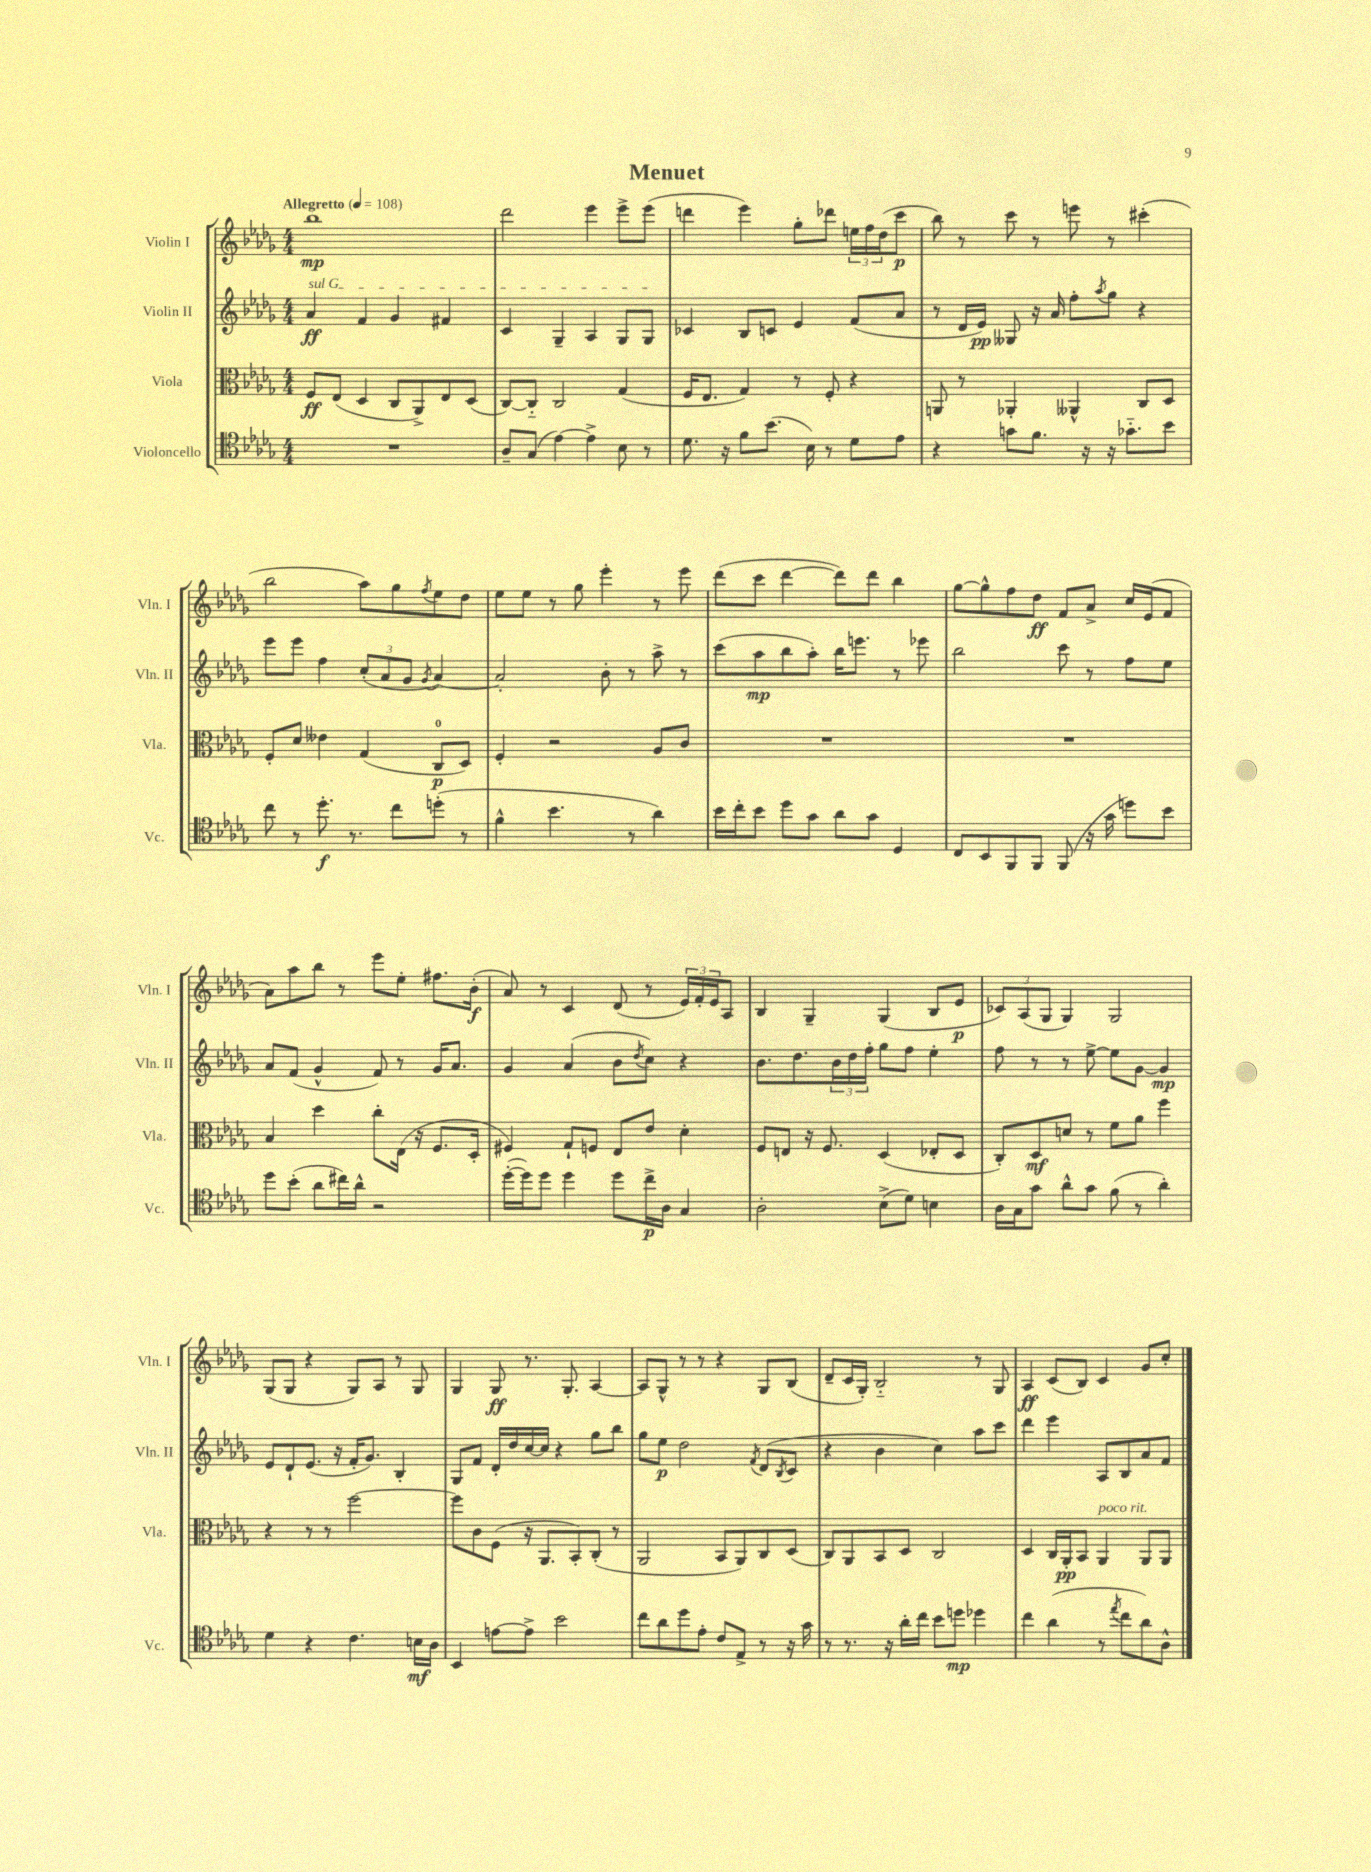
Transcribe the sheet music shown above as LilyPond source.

\header { title = "Menuet" }
<<
\new StaffGroup <<
\new Staff = "s0" \with { instrumentName = "Violin I" shortInstrumentName = "Vln. I" } {
    \clef treble \key des \major \numericTimeSignature \time 4/4 \tempo "Allegretto" 4 = 108
    bes''1\mp |
    des'''2 ees'''4 ees'''8-> ees'''8( |
    d'''4 ees'''4) ges''8-. des'''8 \tuplet 3/2 { e''16 f''16 des''16( } c'''8\p |
    bes''8) r8 c'''8 r8 e'''8 r8 cis'''4-.( |
    bes''2 aes''8) ges''8 \acciaccatura { f''8 } ees''8 des''8 |
    ees''8 ees''8 r8 ges''8 ees'''4-. r8 ees'''8 |
    des'''8( c'''8 des'''4~ des'''8) des'''8 bes''4 |
    ges''8~ ges''8-^ f''8 des''8\ff f'8 aes'8-> c''16 ees'16( f'8 |
    aes'8) aes''8 bes''8 r8 ees'''8 ees''8-. fis''8. bes'16-.\f( |
    aes'8) r8 c'4 des'8( r8 \tuplet 3/2 { ees'16) f'16-. ees'16 } aes8 |
    bes4 ges4-- ges4( bes8 ees'8\p |
    \tuplet 3/2 { ces'8) aes8( ges8 } ges4) ges2 |
    ges8( ges8 r4 ges8) aes8 r8 ges8 |
    ges4 ges8\ff r8. ges8.-. aes4~ |
    aes8 ges8-^ r8 r8 r4 ges8 bes8( |
    des'8-- c'16 ges16-.) bes2-_ r8 ges8 |
    aes4\ff c'8( bes8) c'4 ges'8 c''8-. \bar "|." |
}
\new Staff = "s1" \with { instrumentName = "Violin II" shortInstrumentName = "Vln. II" } {
    \clef treble \key des \major \numericTimeSignature \time 4/4
    \once \override TextSpanner.bound-details.left.text = \markup { \italic "sul G" } aes'4\ff\startTextSpan f'4 ges'4 fis'4 |
    c'4 ges4-- aes4 ges8 ges8\stopTextSpan |
    ces'4 bes8 c'8 ees'4 f'8( aes'8 |
    r8 des'16 ees'16\pp) geses8 r16 aes'16 f''8-. \acciaccatura { aes''8 } ges''8 r4 |
    ees'''8 ees'''8 f''4 \tuplet 3/2 { c''8-.( aes'8 ges'8 } \acciaccatura { ges'8 } aes'4~) |
    aes'2-. bes'8-. r8 aes''8-> r8 |
    c'''8( aes''8\mp bes''8 aes''8-.) bes''16 e'''8. r8 ees'''8 |
    bes''2 c'''8 r8 f''8 ees''8 |
    aes'8 f'8( ges'4-^ f'8) r8 ges'16 aes'8. |
    ges'4 aes'4( bes'8 \acciaccatura { des''8 } c''8) r4 |
    bes'8. des''8. \tuplet 3/2 { bes'16 des''16 f''16-. } ges''8 f''8 ees''4-. |
    f''8 r8 r8 ees''8~-> ees''8 ges'8~ ges'4\mp |
    ees'8 des'8-! ees'8.( r16 f'16-. ges'8.) bes4-. |
    ges8 f'8 des'16-. des''16 c''16~ c''16 r4 ges''8 bes''8 |
    ges''8 ees''8\p des''2 \acciaccatura { f'8 } des'8( \acciaccatura { bes8 } c'8 |
    r4 bes'4 c''4) aes''8 c'''8 |
    des'''4 ees'''4 aes8 bes8 aes'8 f'8 \bar "|." |
}
\new Staff = "s2" \with { instrumentName = "Viola" shortInstrumentName = "Vla." } {
    \clef alto \key des \major \numericTimeSignature \time 4/4
    f8\ff ees8( des4 c8 aes,8->) ees8 des8( |
    c8~) c8-_ c2 ges4( |
    f16 ees8. ges4) r8 f8-. r4 |
    a,8 r8 aes,4-. aeses,4-^ c8 des8 |
    f8-. des'8 eeses'4 ges4( c8-0\p des8) |
    f4-. r2 aes8 c'8 |
    R1 |
    R1 |
    bes4 des''4 c''8-. ees16( r16 f8. des16-. |
    fis4) ges8-! f8 ees8 ees'8 des'4-. |
    f8 e8 r16 f8. des4( ees8-. des8 |
    c8-.) des8\mf d'8 r8 f'8 aes'8 f''4 |
    r4 r8 r8 f''2~ |
    f''8 c'8 f8( r16 aes,8. bes,8-.) c8-.( r8 |
    aes,2 bes,8 aes,8) c8 des8( |
    c8) aes,8 bes,8 des8 c2 |
    des4 c16 aes,16-.\pp bes,8 aes,4^\markup { \italic "poco rit." } aes,8 aes,8 \bar "|." |
}
\new Staff = "s3" \with { instrumentName = "Violoncello" shortInstrumentName = "Vc." } {
    \clef tenor \key des \major \numericTimeSignature \time 4/4
    R1 |
    aes8-- ges8( ees'4~) ees'4-> bes8 r8 |
    des'8. r16 f'8 bes'8.( bes16) r8 des'8 ees'8 |
    r4 g'8 f'8. r16 r16 ges'8.-_ bes'8 |
    c''8 r8 des''8.-.\f r8. c''8 d''8-.( r8 |
    f'4-^ bes'4. r8 aes'4) |
    bes'16 c''16-. bes'8 des''8 ges'8 aes'8 ges'8 des4 |
    c8 bes,8 f,8 f,8 f,8( r16 ges'16 d''8) bes'8 |
    des''8 bes'8-.( aes'8 cis''16) aes'16-^ r2 |
    des''16~-.( des''16) des''8 des''4 des''8 c''16->\p aes16 ges4 |
    aes2-. bes8->( des'8) b4 |
    aes16 ges16 ges'8 aes'8-^ ges'8 f'8( r8 aes'4-.) |
    des'4 r4 c'4. b16\mf aes16 |
    bes,4 e'8~ e'8-> bes'2 |
    c''8 aes'8 des''8 ees'8-. c'8 ees8-> r8 r16 ges'16 |
    r8 r8. r16 aes'16-. c''16 bes'8 d''8\mp des''4 |
    c''4 aes'4( r8 \acciaccatura { ees''8 } c''8 aes'8) aes8-^ \bar "|." |
}
>>
>>
\layout { \context { \Score \remove "Bar_number_engraver" } }
